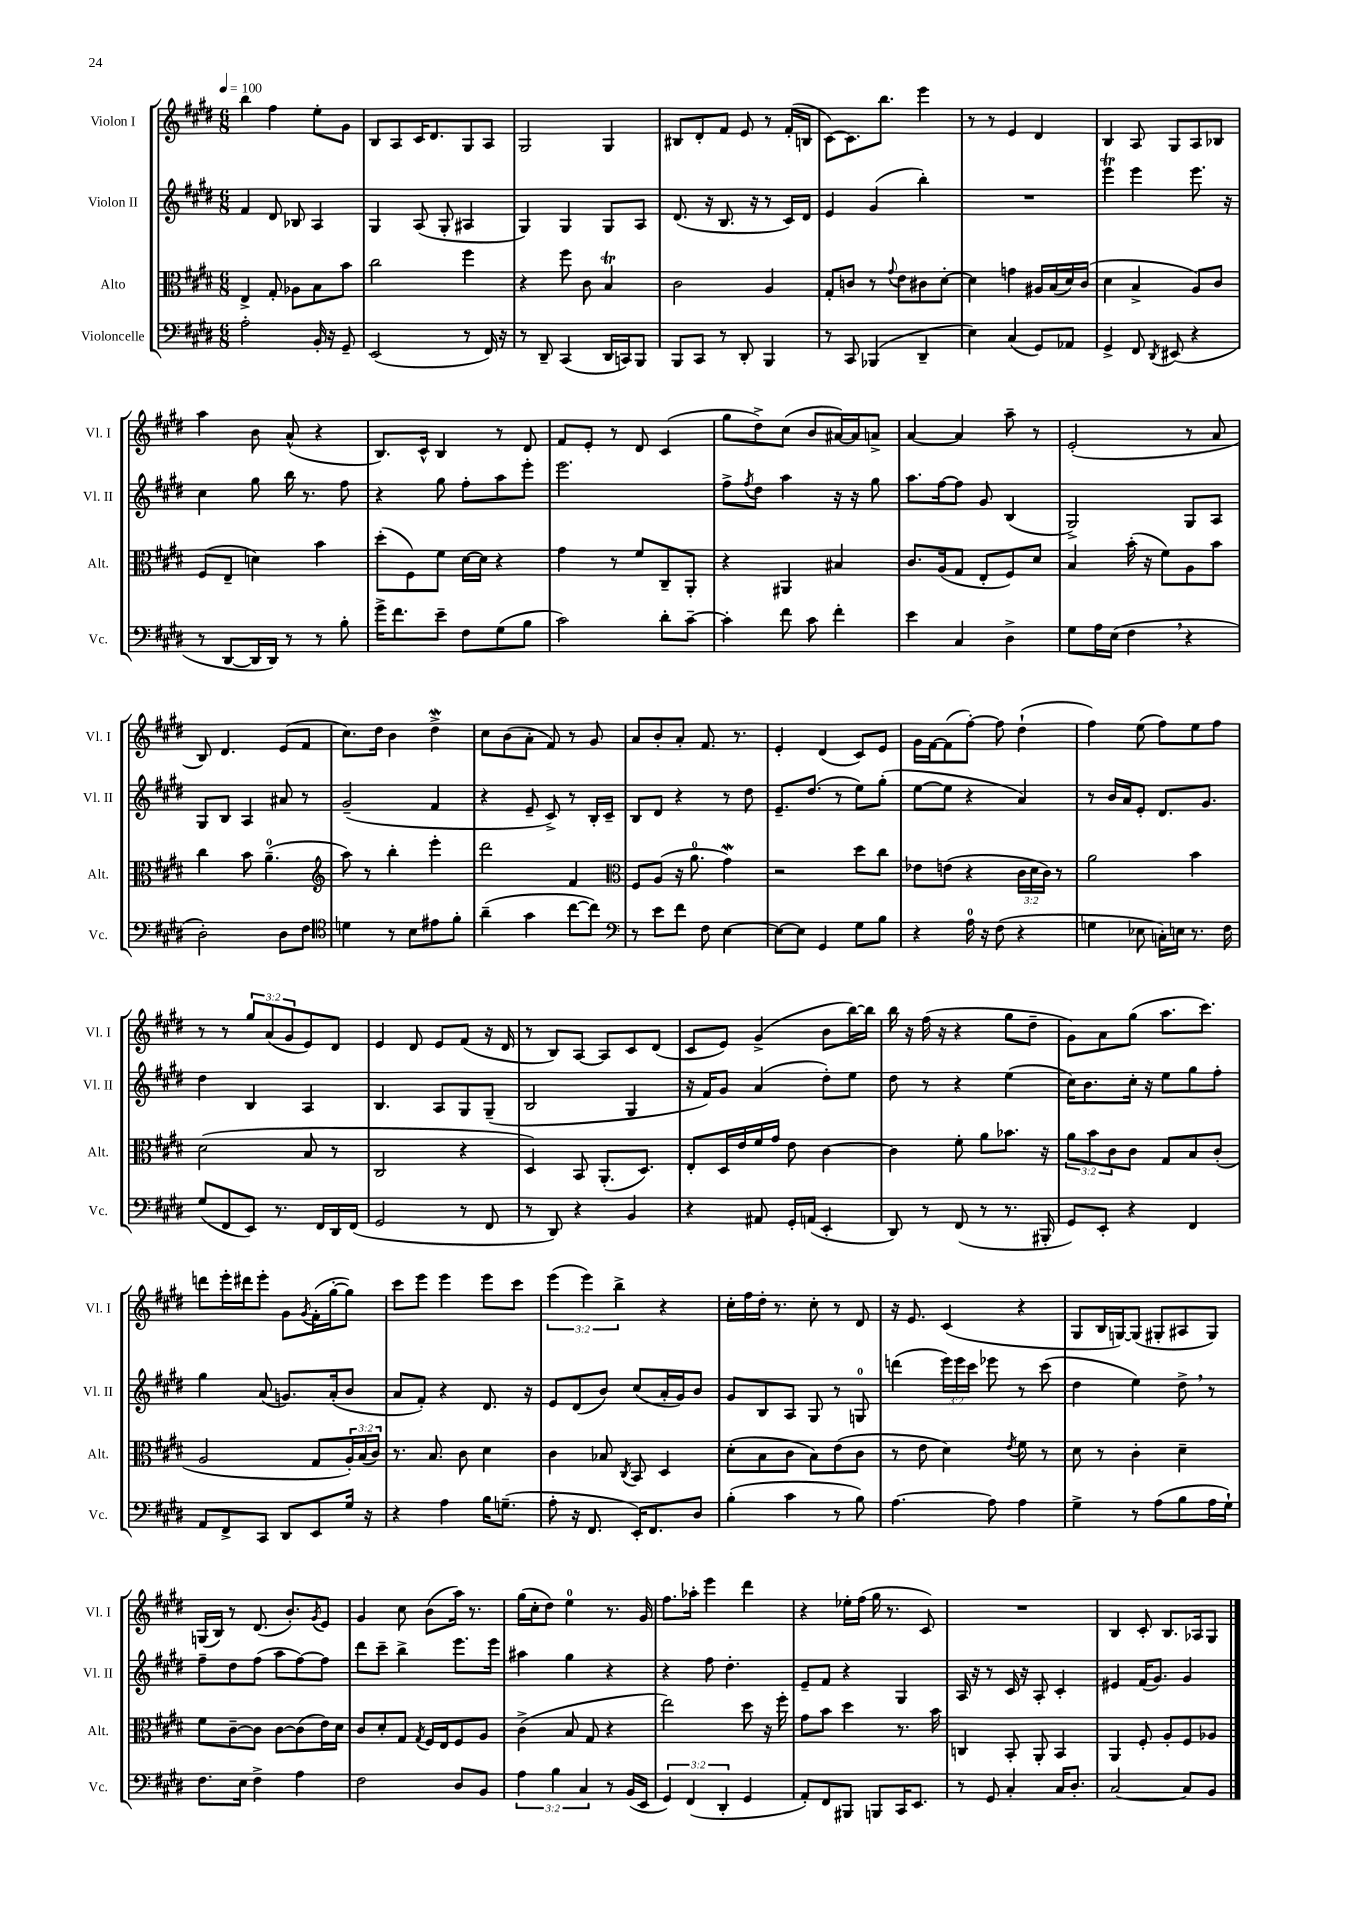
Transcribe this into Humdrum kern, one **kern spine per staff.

**kern	**kern	**kern	**kern
*staff4	*staff3	*staff2	*staff1
*clefF4	*clefC3	*clefG2	*clefG2
*k[f#c#g#d#]	*k[f#c#g#d#]	*k[f#c#g#d#]	*k[f#c#g#d#]
*M6/8	*M6/8	*M6/8	*M6/8
*MM100	*MM100	*MM100	*MM100
2A'	4E^	4f#	4bb
.	8G#'	8d#	4ff#
.	8A-	8B-	.
16BB'	8B	4A	8ee'
16r	.	.	.
8GG#~	8b	.	8g#
=	=	=	=
(2EE	2cc#	4G#	8B
.	.	.	8A
.	.	(8A	16c#
.	.	.	8.d#
.	.	8G#'	.
8r	4ff#	4A#	8G#
16FF#)	.	.	8A
16r	.	.	.
=	=	=	=
8r	4r	4G#)	2G#
8DD#~	.	.	.
(4CC#	8ff#	4G#	.
.	8c#	.	.
16DD#	4B	8G#	4G#
16CC)	.	.	.
8BBB	.	8A	.
=	=	=	=
8BBB	2c#	(8.d#	8B#
8CC#	.	.	8d#'
.	.	16r	.
8r	.	8.B	8f#
8DD#'	.	.	8e
.	.	16r	.
4BBB	4A	8r	8r
.	.	16c#)	(16f#'
.	.	16d#	16B
=	=	=	=
8r	8G#'	4e	[8c#)
8CC#	8c	.	8.c#]
(4BBB-	8r	(4g#	.
.	.	.	8.bb
.	8qqg#	.	.
.	8e	.	.
4DD#~	8c#	4bb')	4eee
.	[8d#'	.	.
=	=	=	=
4E)	4d#]	2.r	8r
.	.	.	8r
(4C#	4g	.	4e
8GG#)	16A#	.	4d#
.	(16B	.	.
8AA-	16d#)	.	.
.	(16c#	.	.
=	=	=	=
4GG#^	4d#	4eee	4B
8FF#	4B^	4eee	8A
8qDD#	.	.	.
(8EE#	.	.	8G#
4r	8A)	8.eee	8A
.	8c#	.	8B-
.	.	16r	.
=	=	=	=
8r	(8F#	4cc#	4aa
[8DD#	8E~	.	.
16DD#]	4d)	8gg#	8b
16DD#)	.	.	.
8r	.	16bb	(8a^^
.	.	8.r	.
8r	4b	.	4r
8B'	.	8ff#	.
=	=	=	=
16g#^	(8dd#'	4r	8.B)
8.f#	.	.	.
.	8F#)	.	.
.	.	.	16c#^^
8e~	8f#	8gg#	4B
8F#	[16d#	8ff#'	.
.	16d#]	.	.
(8G#	4r	8aa	8r
8B	.	8eee'	8d#
=	=	=	=
2c#)	4g#	2.eee	8f#
.	.	.	8e'
.	8r	.	8r
.	8f#	.	8d#
8d#'	8C#~	.	(4c#
[8c#~	8AA'	.	.
=	=	=	=
4c#']	4r	8ff#^	8gg#
.	.	8qff#	.
.	.	8dd#	8dd#^)
8f#	4AA#	4aa	(8cc#
8c#	.	.	8b
4f#'	4B#	16r	[16a#)
.	.	16r	16a#]
.	.	8gg#	8a^
=	=	=	=
4e	8.c#	8.aa	[4a
.	(16A	[16ff#	.
4C#	8G#	8ff#]	4a]
.	8E'	8g#	.
4D#^	8F#)	(4B	8aa~
.	8d#	.	8r
=	=	=	=
8G#	4B	2G#^)	(2e'
16A	.	.	.
(16E	.	.	.
4F#	(16b'	.	.
.	16r	.	.
.	8f#)	.	.
4r	8A	8G#	8r
.	8b	8A	8a
=	=	=	=
2D#')	4cc#	8G#	8B)
.	.	8B	4.d#
.	8b	4A	.
.	(4.a~	.	.
8D#	.	8a#	(8e
8F#	.	8r	8f#
=	=	=	=
*clefC4	*clefG2	*	*
4d	8aa)	(2g#~	8.cc#)
.	8r	.	.
.	.	.	16dd#
8r	4bb'	.	4b
8B	.	.	.
8e#	4eee'	4f#	4dd#^
8f#'	.	.	.
=	=	=	=
(4a~	2ddd#	4r	8cc#
.	.	.	(8b
4g#	.	8e~	8a'
.	.	8c#^)	8f#)
[8cc#	4f#	8r	8r
8cc#])	.	16B'	8g#
.	.	16c#~	.
=	=	=	=
*clefF4	*clefC3	*	*
8r	8F#	8B	8a
8e	(8A	8d#	8b'
8f#	16r	4r	8a'
.	8.a	.	.
8F#	.	.	8.f#
[4E	4g#)	8r	.
.	.	.	8.r
.	.	8dd#	.
=	=	=	=
8E_	2r	8.e~	4e'
8E]	.	.	.
.	.	(8.dd#	.
4GG#	.	.	(4d#
.	.	8r	.
8G#	8dd#	8ee)	8c#)
8B	8cc#	(8gg#'	8e
=	=	=	=
4r	8e-	[8ee	16g#
.	.	.	[16f#
.	(8e	8ee]	(8f#]
16A	4r	4r	[8ff#')
16r	.	.	.
(8F#	.	.	8ff#]
4r	24c#	4a)	(4dd#`
.	24d#	.	.
.	24c#)	.	.
.	8r	.	.
=	=	=	=
4G	2a	8r	4ff#)
.	.	16b	.
.	.	16a	.
8E-	.	8e'	(8ee
16C')	.	8.d#	8ff#)
16E	.	.	.
8.r	4b	.	8ee
.	.	8.g#	.
.	.	.	8ff#
16F#	.	.	.
=	=	=	=
(8G#	(2d#	4dd#	8r
8FF#	.	.	8r
8EE)	.	4B	12gg#
.	.	.	(12a
8.r	.	.	.
.	.	.	12g#
.	8B	4A	8e)
16FF#	.	.	.
16DD#	8r	.	8d#
(16FF#	.	.	.
=	=	=	=
2GG#	2C#	4.B	4e
.	.	.	8d#
.	.	8A	8e
8r	4r	8G#	(8f#
8FF#	.	(8G#~	16r
.	.	.	16d#
=	=	=	=
8r	4D#)	2B	8r
8DD#)	.	.	8B)
4r	8BB	.	[8A
.	(8.AA'	.	8A]
4BB	.	4G#	8c#
.	8.D#)	.	.
.	.	.	(8d#
=	=	=	=
4r	8E'	16r	8c#
.	.	16f#)	.
.	16D#	8g#	8e)
.	16e	.	.
8AA#	16f#	(4a	(4g#^
.	16g#	.	.
16GG#'	8e	.	.
(16AA	.	.	.
4EE'	[4c#	8dd#')	8b
.	.	8ee	[16bb)
.	.	.	16bb]
=	=	=	=
8DD#)	4c#]	8dd#	16bb
.	.	.	16r
8r	.	8r	(16ff#
.	.	.	16r
(8FF#	8f#'	4r	4r
8r	8a	.	.
8.r	8.b-	(4ee	8gg#
.	.	.	8dd#~
16BBB#'	16r	.	.
=	=	=	=
8GG#)	12a	16cc#)	8g#)
.	.	8.b	.
.	12b	.	.
8EE'	.	.	8a
.	12c#	.	.
4r	8c#	16cc#'	(8gg#
.	.	16r	.
.	8G#	8ee	8.aa
4FF#	8B	8gg#	.
.	.	.	8.ccc#)
.	(8c#'	8ff#'	.
=	=	=	=
8AA	2A	4gg#	8ddd
8FF#^	.	.	16eee'
.	.	.	16ddd#
8CC#	.	(8a	8eee'
8DD#	.	8.g)	8g#
.	.	.	8qg#
8EE	8G#	.	(16f#'
.	.	(16a'	[16gg#'
16G#	24A')	8b	8gg#])
.	(24B	.	.
16r	.	.	.
.	24c#)	.	.
=	=	=	=
4r	8.r	8a	8ccc#
.	.	8f#')	8eee
.	8.B	.	.
4A	.	4r	4eee
.	8c#	.	.
16B	4d#	8.d#	8eee
(8.G~	.	.	.
.	.	.	8ccc#
.	.	16r	.
=	=	=	=
8A'	4c#	8e	(6eee
16r	.	(8d#	.
.	.	.	6eee)
8.FF#	.	.	.
.	8B-	8b)	.
.	.	.	6bb^
.	8qC#	.	.
16EE')	8BB	(8cc#	.
8.FF#	.	.	.
.	4D#	16a'	4r
.	.	16g#)	.
8D#	.	8b	.
=	=	=	=
(4B'	(8d#'	8g#	16cc#'
.	.	.	16ff#
.	8B	8B	16dd#'
.	.	.	8.r
4c#	8c#	8A	.
.	8B)	8G#	8cc#'
8r	(8e	8r	8r
8B)	8c#	8G	8d#
=	=	=	=
[4.A	8r	(4ddd	16r
.	.	.	8.e
.	8e	.	.
.	4d#)	24eee)	(4c#
.	.	24eee	.
.	.	24ccc#	.
8A]	.	8eee-	.
.	8qe	.	.
4A	8f#	8r	4r
.	8r	(8ccc#	.
=	=	=	=
4G#^	8d#	4dd#	8G#
.	8r	.	16B
.	.	.	[16G)
8r	4c#'	4ee)	(8G]
(8A	.	.	8G#'
8B	4d#~	8dd#^	8A#
16A	.	8r	8G#)
16G#`)	.	.	.
=	=	=	=
8.F#	8f#	8ff#~	(16G
.	.	.	16B)
.	[8c#~	8dd#	8r
16E	.	.	.
4F#^	8c#]	(8ff#	(8.d#
.	[8c#	8aa	.
.	.	.	8.b')
4A	(8c#]	[8ff#)	.
.	.	.	8qg#
.	16e)	8ff#]	8e
.	16d#	.	.
=	=	=	=
2F#	8c#	8ddd#	4g#
.	8d#'	8ccc#~	.
.	8G#	4bb^	8cc#
.	8qG#	.	.
.	16F#	.	(8b
.	16E	.	.
8D#	8F#	8.eee	16aa)
.	.	.	8.r
8BB	8A	.	.
.	.	16eee	.
=	=	=	=
6A	(4c#^	4aa#	(16gg#
.	.	.	16cc#'
.	.	.	8dd#)
6B	.	.	.
.	8B	4gg#	4ee
6C#	.	.	.
.	8G#	.	.
8r	4r	4r	8.r
(16BB	.	.	.
16EE	.	.	16g#
=	=	=	=
6GG#)	2ee)	4r	8.ff#
(6FF#	.	.	.
.	.	.	16aa-'
.	.	8ff#	4eee
6DD#'	.	.	.
.	.	4.dd#'	.
4GG#	8dd#	.	4ddd#
.	16r	.	.
.	16ff#'	.	.
=	=	=	=
8AA')	8g#	8e~	4r
8FF#	8b	8f#	.
8BBB#	4dd#	4r	16ee-'
.	.	.	(16ff#
8BBB	.	.	16gg#
.	.	.	8.r
16CC#	8.r	4G#	.
8.EE	.	.	.
.	.	.	8c#)
.	16b	.	.
=	=	=	=
8r	4C	16A	2.r
.	.	16r	.
8GG#	.	8r	.
4C#'	8BB'	16c#	.
.	.	16r	.
.	8AA'	8A'	.
16C#	4BB	4c#'	.
8.D#'	.	.	.
=	=	=	=
[2C#	4AA	4e#	4B
.	8F#'	(16f#	8c#'
.	.	8.g#)	.
.	8A'	.	8.B
8C#]	8F#	4g#	.
.	.	.	16A-
8BB	8A-	.	8G#
==	==	==	==
*-	*-	*-	*-
